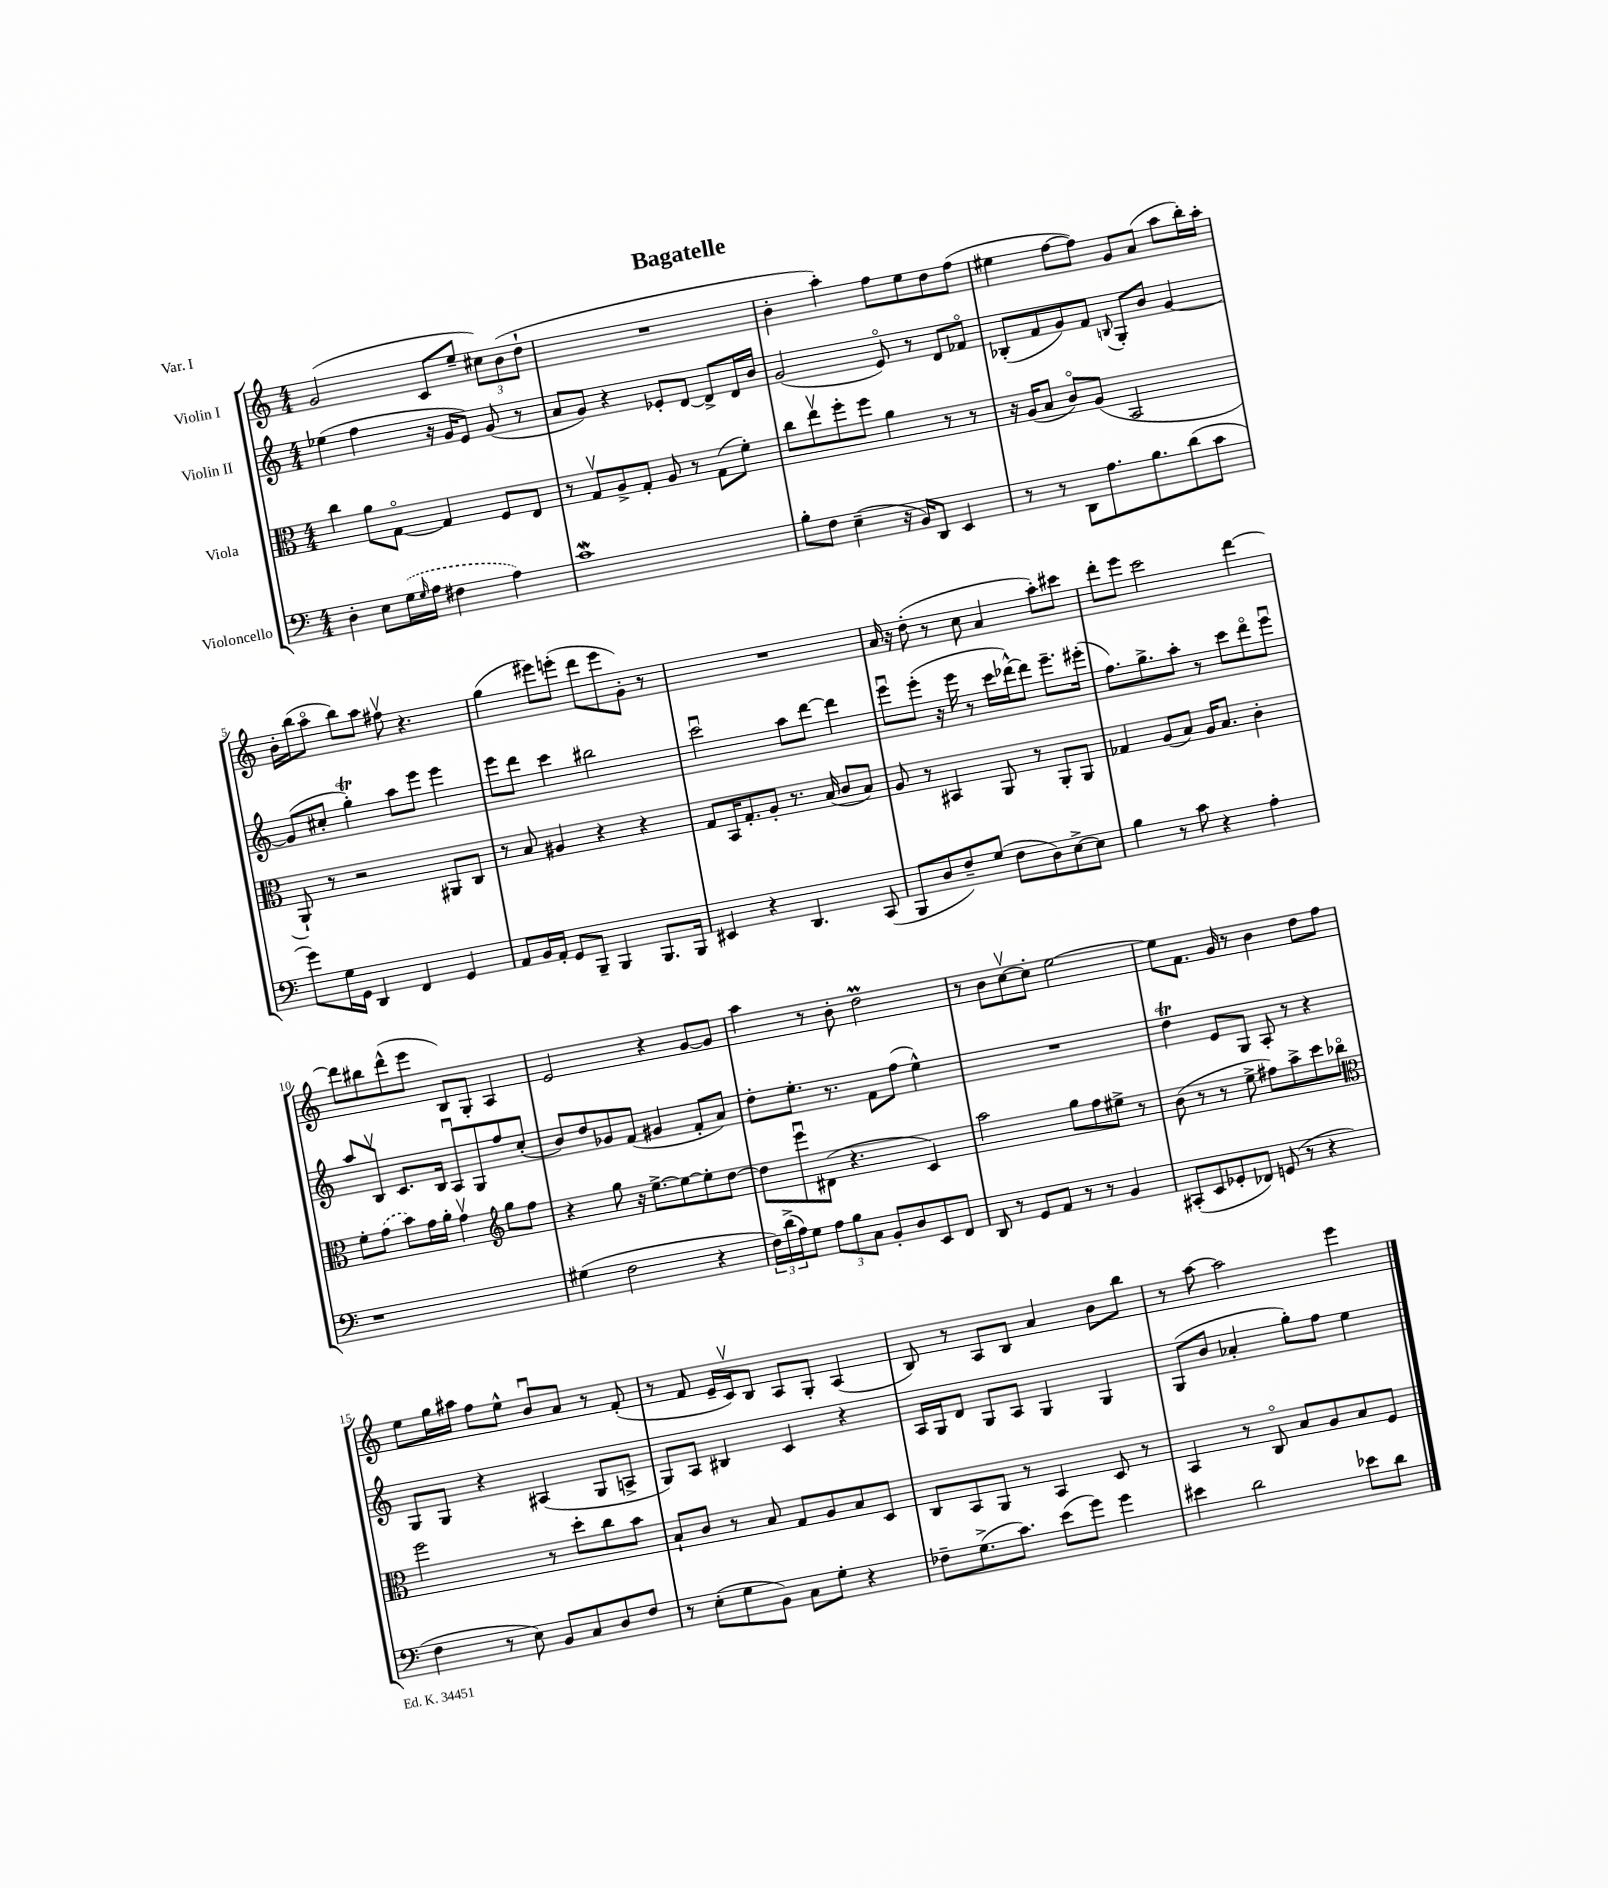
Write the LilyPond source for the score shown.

\header { title = "Bagatelle" piece = "Var. I" }
<<
\new StaffGroup <<
\new Staff = "s0" \with { instrumentName = "Violin I" } {
    \clef treble \key c \major \numericTimeSignature \time 4/4
    g'2( c'8 e''8-- \tuplet 3/2 { cis''8) b'8( d''8-! } |
    R1 |
    b'4-. a''4-.) f''8 e''8 d''8 f''8( |
    eis''4 f''8~ f''8) g'8 a'8( a''8 b''16-.) a''16-. |
    b'16-. b''16( a''8\flageolet b''8) a''8 fis''8\upbow r4. |
    g''4( eis'''8) e'''8-.( d'''8 e'''8 g'8-.) r8 |
    R1 |
    a'16 r16 d''8-.( r8 c''8 a'4 a''8-.) cis'''8 |
    d'''8-. e'''8 c'''2 d'''4~ |
    d'''8 bis''8 d'''8-^( e'''8 b8) g8-. a4 |
    e'2 r4 g'8~ g'8 |
    a''4 r8 b'8-. d''2\prall |
    r8 b'8 c''8~\upbow c''8-. e''2~ |
    e''8 f'8. g'16 r8 b'4 d''8 f''8 |
    e''8 g''16 ais''16 f''8 e''8-^ b'8\downbow a'8 r8 f'8-.( |
    r8 f'8 e'16-- c'16\upbow) b8 a8 g8-. a4( |
    b8) r8 a8 b8 a'4 b'8 b''8 |
    r8 a''8~ a''2 e'''4 \bar "|." |
}
\new Staff = "s1" \with { instrumentName = "Violin II" } {
    \clef treble \key c \major \numericTimeSignature \time 4/4
    ees''4( f''4 r16 g'16 e'8) g'8( r8 |
    a'8 g'8) r4 ees'8-. d'8~ d'8-> d'16 b'16 |
    g'2( e'8\flageolet) r8 d'8 fes'8\flageolet |
    bes8-.( f'8 g'8) f'8 \appoggiatura { b8 } g8-. b'8 g'4~ |
    g'8( cis''8-. g''4-.\trill) a''8 e'''8 e'''4 |
    e'''8 d'''8 c'''4 bis''2 |
    c'''2\downbow a''8 d'''8~ d'''4 |
    e'''8\downbow e'''8-.( r16 e'''16 r8 c'''16 des'''16~-^) des'''8 e'''8.-- eis'''16-.( |
    f''8.) g''8.-> a''8-. r8 c'''8 d'''8\flageolet e'''8\downbow |
    a''8 b8\upbow c'8. b16 a8\downbow g8 f''8 c''8-.( |
    b'8) d''8 ges'8 f'8( gis'4 f'8-. a'8) |
    d''8-. e''8.-. r8. f'8 f''8( e''4-^) |
    R1 |
    d''4\trill e'8 g8 a8-. r8 r4 |
    g8 g8 r4 ais4( g8 a8-> |
    g8) a8 bis4 c'4 r4 |
    a16 g16 d'8 g8 a8 g4 g4 |
    g8( b'8 aes'4-. g''8-.) f''8 e''4 \bar "|." |
}
\new Staff = "s2" \with { instrumentName = "Viola" } {
    \clef alto \key c \major \numericTimeSignature \time 4/4
    c''4 a'8 g8~\flageolet g4 f8 e8 |
    r8 g8\upbow a8-> g8-. a8 r8 g8( f'8-.) |
    c''8 e''8\upbow f''8-. f''8 a'4 r8 r8 |
    r16 a16( b8 c'8\flageolet) a8( b,2 |
    a,8-!) r8 r2 ais,8 c8 |
    r8 b8 ais4 r4 r4 |
    g8 b,16 g8.-. a8-. r8. b16( c'8 b8) |
    a8 r8 bis,4 a,8 r8 a,8-. a,8 |
    ges4 a8( b8) a16 b8. c'4-. |
    f'8-. \once \slurDashed g'8( b'8) g'16 a'16-. g'4\upbow \clef treble g''8 f''8 |
    r4 g''8 r16 e''8.~-> e''8~ e''8-. d''8~ |
    d''8 e'''8\downbow dis'8( r4. c'4) |
    a''2 g''8 f''8 eis''8-> r8 |
    b'8( r8 r8 e''8-> fis''8) a''8-> c'''8 bes''8\flageolet |
    \clef alto f''2 r8 d''8-. c''8 b'8 |
    b8-! c'8 r8 b8 g8 a8 b8 d8 |
    c8 b,8 a,8 r8 b,4 d8 r8 |
    b,4 r8 c8\flageolet b8 a8 b8 f8 \bar "|." |
}
\new Staff = "s3" \with { instrumentName = "Violoncello" } {
    \clef bass \key c \major \numericTimeSignature \time 4/4
    d4-. e8 \once \slurDashed g16( \grace { g16 } a16 fis4 a4) |
    c'1\mordent |
    b8-. f8 e4--( r16 b,16) d,8 e,4 |
    r8 r8 d,8 a8. b8. d'8( c'8 |
    g'8) g16 g,16 d,4 f,4 g,4 |
    a,8 b,16 a,16-. g,8 b,,8-- b,,4 b,,8. b,,16 |
    eis,4 r4 d,4. c,8( |
    b,,8 d8 f8--) g8( f8 d8) e8~-> e8 |
    b4 r8 c'8 r4 a4-. |
    r1 |
    gis4( f2 r4 |
    \tuplet 3/2 { f16) d'16->( a16) } g8 \tuplet 3/2 { a8 b8 c8 } b,8-. d8 e,8 f,8 |
    d,8 r8 g,8 a,8 r8 r8 b,4 |
    cis,8-.( e,8 ges,8-. fes,8) g,8( r8 r4 |
    f4 r8 e8) b,8 c8 d8 f8 |
    r8 e8-.( g8 b,8) c8 g8-. r4 |
    fes8-- g8.->( c'8.) e'8( g'8) g'4 |
    eis'4 d'2 ees'8 d'8 \bar "|." |
}
>>
>>
